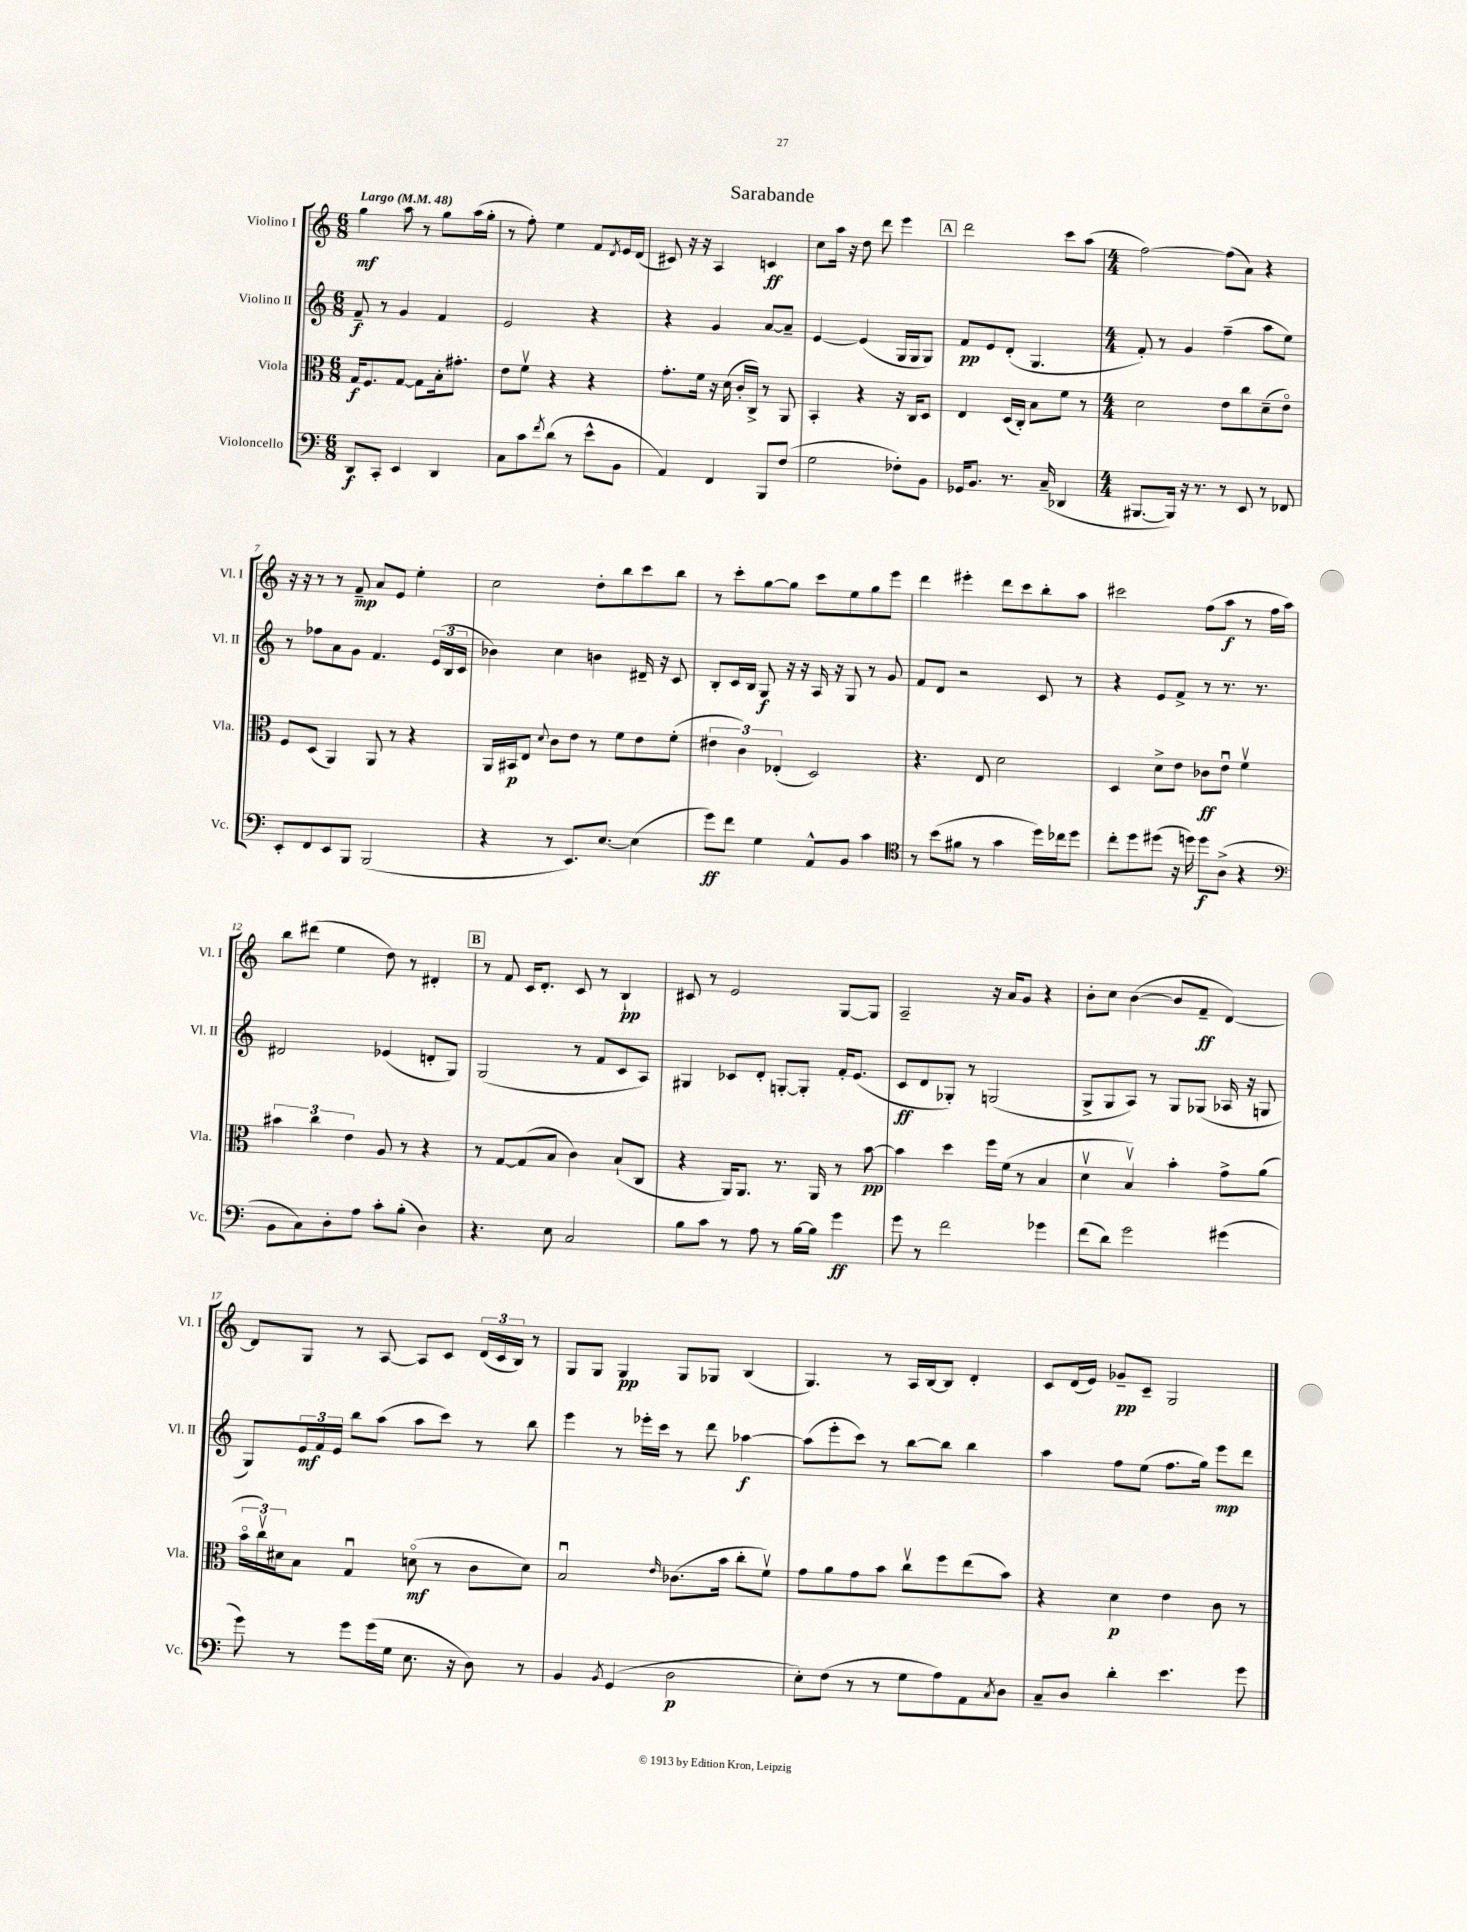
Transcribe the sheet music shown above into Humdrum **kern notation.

**kern	**kern	**kern	**kern
*staff4	*staff3	*staff2	*staff1
*clefF4	*clefC3	*clefG2	*clefG2
*k[]	*k[]	*k[]	*k[]
*M6/8	*M6/8	*M6/8	*M6/8
*MM48	*MM48	*MM48	*MM48
8DD/L	16G/LK	8f~/	4gg\
.	8.F/	.	.
8CC'/J	.	8r	.
4EE/	[8G/J	4g/	8aa\
.	8G\]L	.	8r
4DD/	16B'\k	4f/	8gg\L
.	8.g#'\J	.	.
.	.	.	(16aa\L
.	.	.	16gg'\JJ
=	=	=	=
8C\L	8e\L	2e/	8r
8c\	8fv\J	.	8ff'\)
8qf/	.	.	.
(8d\J	4r	.	4ee\
8r	.	.	.
8e^^\L	4r	4r	8f/L
.	.	.	8qd/
8BB\J	.	.	16e/L
.	.	.	(16d/JJ
=	=	=	=
4AA/)	8.g'\L	4r	8c#/)
.	.	.	16r
.	16f\Jk	.	16r
4FF/	16r	4g/	4A/
.	(16d\	.	.
.	16c'/LL	.	.
.	16C^/JJ)	.	.
8BBB/L	8r	[8a/L	4c/
(8F/J	8AA/	8a~/]J	.
=	=	=	=
2G\	4BB'/	[4e/	8cc\L
.	.	.	16aa\Jk
.	.	.	16r
.	4r	(4e/]	8dd\
.	.	.	8ddd\
8F-'\L)	16r	16G/LL	4eee\
.	16C/LK	16G/J	.
8BB\J	8D/J	8G/J)	.
=	=	=	=
16GG-/LK	4E/	8f/L	2ddd\
8.BB/J	.	.	.
.	.	8e/	.
8.r	(16D/LL	(8d'/J	.
.	16C'/JJ)	.	.
.	8B\L	4.G/	.
(16C~/	.	.	.
4DD-/	8f\J	.	8ccc\L
.	8r	.	(8aa\J
=	=	=	=
*M4/4	*M4/4	*M4/4	*M4/4
[8.BBB#/L	2d\	8f'/)	[2ff\)
.	.	8r	.
16BBB#/]Jk)	.	.	.
16r	.	4g/	.
8.r	.	.	.
8r	8e\L	(4ff~\	(8ff\]L
8EE/	8cc\	.	8a\J)
8r	(8d~\	8aa\L	4r
8FF-/	8eo\J)	8ee\J)	.
=	=	=	=
8EE'/L	8F/L	8r	16r
.	.	.	16r
8FF/	(8D/J	8ff-\L	8r
8EE/	4AA/)	8a\	8r
8BBB/J	.	8g\J	8f~/
(2BBB/	8AA/	4.f/	8a/L
.	8r	.	8e/J
.	4r	.	4ee'\
.	.	(24e/LL	.
.	.	24B/	.
.	.	24c/JJ	.
=	=	=	=
4r	16AA/LL	4b-\)	2cc\
.	16BB#/J	.	.
.	8E/J	.	.
.	8qqd/	.	.
8r	8c\L	4cc\	.
8.EE/L)	8e\J	.	.
.	8r	4b\	8dd'\L
[8.E/J	.	.	.
.	8f\L	.	8bb\
(4E\]	8e\	16d#~/	8ccc\
.	.	16r	.
.	(8f'\J	8c/	8bb\J
=	=	=	=
8g\L)	6e#\	8B'/L	8r
8f\J	.	16c/L	8ccc'\L
.	6c\)	.	.
.	.	16B/JJ	.
4G\	.	8G/	[8gg\
.	(6E-'/	.	.
.	.	16r	8gg\]J
.	.	16r	.
8AA^^/L	2D/)	16A/	8ccc\L
.	.	16r	.
8BB/J	.	8G/	8ee\
4c\	.	8r	8gg\
.	.	8g/	8eee\J
=	=	=	=
*clefC4	*	*	*
8r	4.r	8f/L	4ddd\
(8b\L	.	8d/J	.
8f#\J	.	2r	4eee#'\
8r	8E/	.	.
4g\	2d\	.	8ddd\L
.	.	.	8ccc\
16dd\LL)	.	8c/	8bb'\
16cc-\J	.	.	.
8dd\J	.	8r	8aa\J
=	=	=	=
8cc'\L	4D/	4r	2ccc#\
8dd\	.	.	.
(8dd#\J	8d^\L	8e/L	.
16r	8e\J	8f^/J	.
16dd\)	.	.	.
8dd\L	8c-\L	8r	(8ff\L
(8A^\J	8eu\J	8.r	8aa\J
4r	4fv\	.	8r
.	.	8.r	.
.	.	.	16ff\LL
.	.	.	16aa\JJ)
=	=	=	=
*clefF4	*	*	*
8BB\L	6b#\	2d#/	8bb\L
8C\)	.	.	(8ddd#\J
.	6cc\	.	.
8D'\	.	.	4ee\
.	6e\	.	.
8A\J	.	.	.
8c'\L	8A/	(4e-/	8dd\)
(8B'\J	8r	.	8r
4D\)	4r	8d'/L	4d#'/
.	.	8G/J)	.
=	=	=	=
4.r	8r	(2G/	8r
.	[8G/L	.	8f/
.	(8G/]	.	16c/LK
.	.	.	8.d'/J
8E\	8B/J	.	.
2C/	4c\)	8r	8c/
.	.	8f/L	8r
.	(8B`/L	8c/	4B`/
.	8C/J	8A/J)	.
=	=	=	=
8B\L	4r	4G#/	8c#/
8c\J	.	.	8r
8r	16AA/LK)	8c-/L	2e/
.	8.AA/J	.	.
8A\	.	8d'/J	.
8r	8.r	[8G'/L	.
[16B\LL	.	8G'/]J	.
16B\]JJ	16AA/	.	.
4g\	8r	16f'/LK	[8G/L
.	.	(8.e/J	.
.	[8b\	.	8G/]J
=	=	=	=
8g\	4b\]	8c/L	2A~/
8r	.	8d/	.
2f\	4dd\	8G-'/J)	.
.	.	8r	.
.	16ff\LL	(2G/	16r
.	(16f\JJ	.	16a/LK
.	8r	.	8g/J
4g-\	4B/	.	4r
=	=	=	=
(8f\L	4dv\	8G^/L	8b'\L
8d\J)	.	8G/	8cc\J
2g\	4Bv/)	8A/J)	([4b\
.	.	8r	.
.	4b'\	8G/L	8b/]L
.	.	(8G-/J	8f~/J
(4g#\	8g^\L	16A-/	[4d/)
.	.	16r	.
.	(8a\J	8G/	.
=	=	=	=
8g\)	24bo\LL	8G/L)	8d/]L
.	24ccv\)	.	.
.	24d#\J	.	.
8r	8B\J	24e/L	8G/J
.	.	24f/	.
.	.	24e/JJ	.
8g\L	4Gu/	8bb\L	8r
(16g\L	.	(8aa\J	[8A/
16G\JJ	.	.	.
8.E\	(8do\	8aa\L	8A/]L
.	8r	8ccc\J)	8c/J
16r	.	.	.
8D\)	8c\L	8r	(24d/LL
.	.	.	24c/
.	.	.	24B/JJ)
8r	8d\J)	8bb\	8r
=	=	=	=
4BB/	2Bu/	4eee\	8G/L
.	.	.	8G/J
8qBB/	.	.	.
(4GG/	.	8r	4G/
.	.	16eee-'\LL	.
.	.	16ccc\JJ	.
.	16qqe/	.	.
2D\	(8.c-\L	8r	8G/L
.	.	8ddd\	8G-/J
.	16b\Jk	.	.
.	8cc'\L	[4aa-\	(4B/
.	8fv\J)	.	.
=	=	=	=
8E'\L)	8g\L	(8aa-\]L	4.G/)
(8F\J	8a\	8eee'\	.
8r	8g\	8ccc\J)	.
8r	8b\J	8r	8r
8G\L	8ccv\L	[8bb\L	16A/LL
.	.	.	[16B/J
8A\)	8ff\	8bb\]J	8B/]J
8AA\	(8ee\	4bb\	4d'/
8qC/	.	.	.
8D\J	8b\J)	.	.
=	=	=	=
8C~/L	4r	4aa\	8c/L
8D/J	.	.	(16d/L
.	.	.	16e/JJ)
4d'\	4d\	8ff\L	8g-~/L
.	.	(8ee\J	8c~/J
4.e\	4e\	8.ff\L	2G/
.	.	16gg\Jk)	.
.	8c\	8eee\L	.
8g\	8r	8ddd\J	.
==	==	==	==
*-	*-	*-	*-
